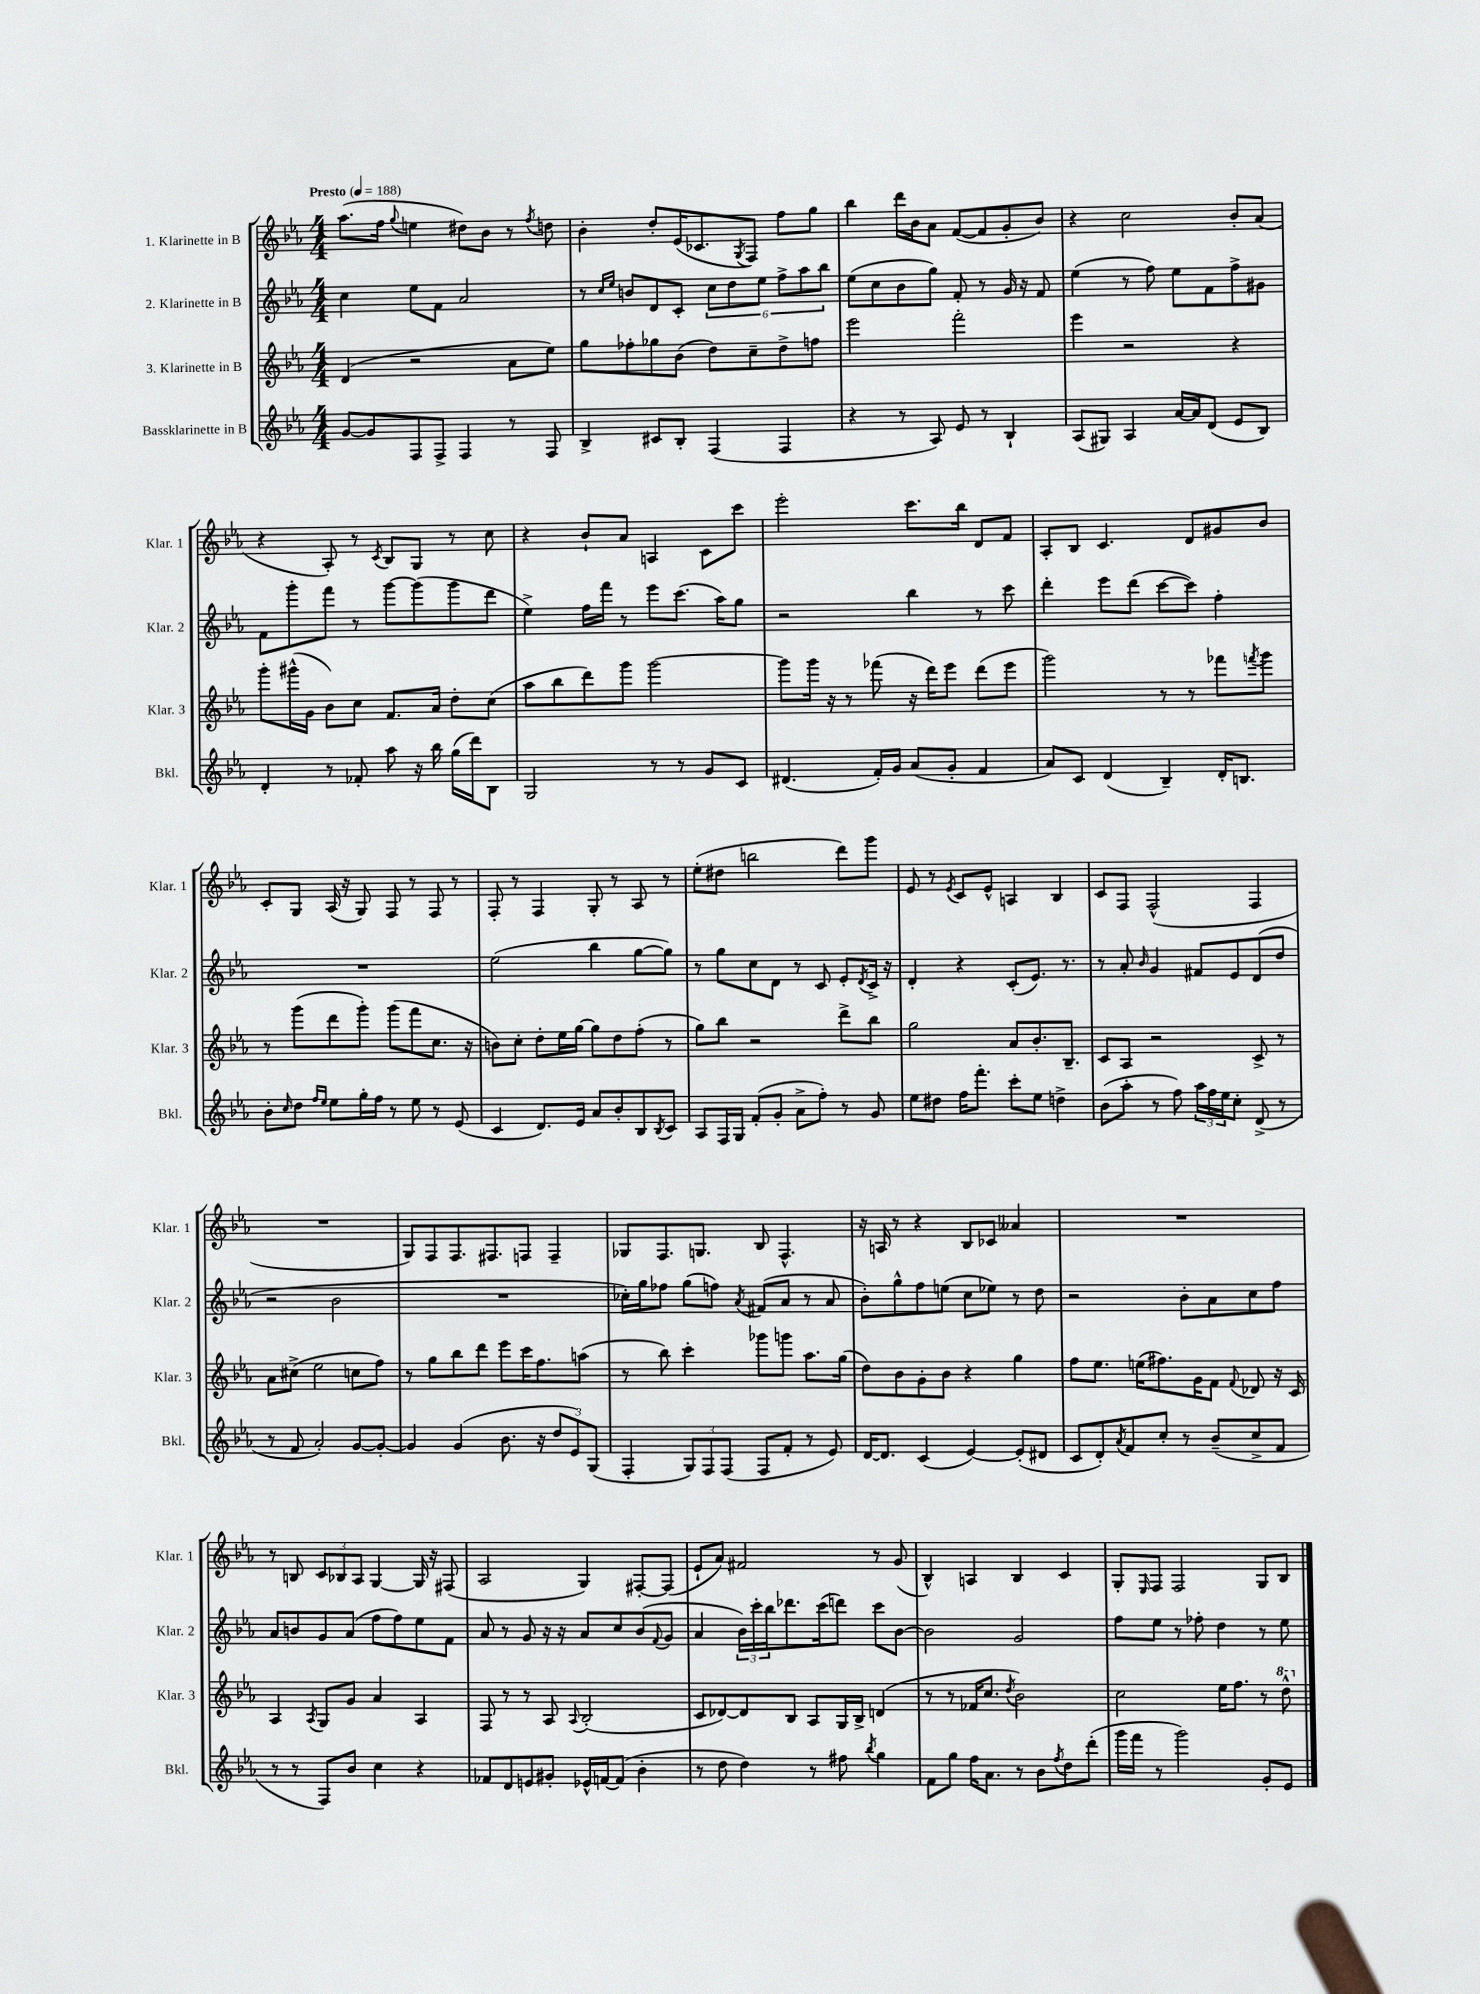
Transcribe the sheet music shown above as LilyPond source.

<<
\new StaffGroup <<
\new Staff = "s0" \with { instrumentName = "1. Klarinette in B" shortInstrumentName = "Klar. 1" } {
    \clef treble \key ees \major \numericTimeSignature \time 4/4 \tempo "Presto" 4 = 188
    aes''8.( f''16 \appoggiatura { g''8 } e''4 dis''8) bes'8 r8 \acciaccatura { f''8 } d''8 |
    bes'4-. d''8-. ees'16( ces'8. \acciaccatura { g8 } f8) f''8 g''8 |
    bes''4 d'''16 bes'16 aes'8 f'8~( f'8 g'8-. bes'8) |
    r4 c''2 bes'8-. aes'8( |
    r4 aes8-.) r8 \acciaccatura { c'8 } bes8 g8 r8 c''8 |
    r4 bes'8-! aes'8 a4 c'8 c'''8 |
    ees'''2-. c'''8. bes''16 d'8 f'8 |
    aes8-. bes8 c'4. d'8 gis'8 bes'8 |
    c'8-. g8 aes16( r16 g8) f8 r8 f8 r8 |
    f8-. r8 f4 g8-. r8 aes8 r8 |
    ees''8-.( dis''8 b''2 d'''8) g'''8 |
    ees'8 r8 \acciaccatura { ees'8 } c'8 ees'8-^ a4 bes4 |
    c'8 f8 f2-^( f4 |
    R1 |
    g8) f8 f8. fis8. f8 f4-- |
    ges8 f8. g8. bes8 f4.-^ |
    r16 a16 r8 r4 bes8 ces'8 aeses'4 |
    R1 |
    r8 b8 \tuplet 3/2 { c'8 bes8 aes8 } g4~ g16 r16 fis8( |
    aes2 g4) fis8~-. fis8( |
    ees'8-! aes'8) fis'2 r8 g'8( |
    bes4-^) a4 bes4 c'4 |
    g8-. \grace { ees16 } f8 f2 g8 bes8 \bar "|." |
}
\new Staff = "s1" \with { instrumentName = "2. Klarinette in B" shortInstrumentName = "Klar. 2" } {
    \clef treble \key ees \major \numericTimeSignature \time 4/4
    c''4 ees''8 f'8 aes'2 |
    r8 \grace { c''16 ees''16 } b'8 d'8 c'8-. \tuplet 6/4 { c''8 d''8 ees''8 f''8-> aes''8 bes''8 } |
    ees''8( c''8 bes'8 g''8) f'8-. r8 g'16 r16 f'8 |
    ees''4( r8 f''8) ees''8 f'8 f''8-> gis'8 |
    f'8 g'''8-. f'''8 r8 g'''8~ g'''8( g'''8 d'''8 |
    ees''4->) f''16 f'''16 r8 ees'''8 c'''8.( aes''16) g''8 |
    r2 bes''4 r8 c'''8 |
    d'''4-. ees'''8 d'''8( c'''8~ c'''8) f''4-. |
    R1 |
    ees''2( bes''4 g''8~ g''8) |
    r8 g''8 c''8 d'8 r8 c'8 ees'8-. \acciaccatura { d'8 } c'16-> r16 |
    d'4-. r4 c'8-.( ees'8.) r8. |
    r8 aes'8-. \grace { bes'16 } g'4 fis'8 ees'8 d'8( d''8 |
    r2 bes'2 |
    R1 |
    ces''16-.) g''16 fes''8 g''8( f''8) \acciaccatura { aes'8 } fis'8( aes'8 r8 aes'8 |
    bes'8-.) g''8-^ f''8 e''8( c''8 ees''8) r8 d''8 |
    r2 bes'8-. aes'8 c''8 f''8 |
    aes'8 b'8 g'8 aes'8( f''8 f''8) ees''8 f'8 |
    aes'8 r8 g'8 r16 r16 aes'8 c''8 bes'8( \appoggiatura { f'8 } g'8 |
    aes'4 \tuplet 3/2 { bes'16) c'''16-. bes''16 } des'''8. c'''16( d'''8) c'''8 bes'8~ |
    bes'2 g'2 |
    f''8 ees''8 r8 fes''8-. d''4 r8 ees''8 \bar "|." |
}
\new Staff = "s2" \with { instrumentName = "3. Klarinette in B" shortInstrumentName = "Klar. 3" } {
    \clef treble \key ees \major \numericTimeSignature \time 4/4
    d'4( r2 aes'8 ees''8) |
    g''8 fes''8-. ges''8 bes'8( d''8) c''8-- d''8-> f''8 |
    ees'''2 f'''2-. |
    ees'''4 r2 r4 |
    g'''8-. gis'''16-^( g'16 bes'8) c''8 f'8. aes'16 d''8-. c''8( |
    aes''8 bes''8 d'''8) g'''8 g'''2~ |
    g'''8 g'''16 r16 r8 fes'''8( r16 d'''16) ees'''8 d'''8( ees'''8 |
    g'''2) r8 r8 fes'''8 \acciaccatura { f'''8 } g'''8 |
    r8 g'''8( d'''8 g'''8-.) g'''8( f'''8 c''8. r16 |
    b'8) c''8-. d''8-. ees''16 g''16~ g''8 d''8 f''8-.( r8 |
    g''8) bes''8 r2 d'''8-> bes''8 |
    g''2 aes'8 bes'8.-. bes8.-- |
    c'8 aes8 r2 c'8-> r8 |
    aes'8 cis''8->( ees''2 c''8 f''8) |
    r8 g''8 bes''8 d'''8 ees'''8 c'''16 f''8. a''8( |
    r8 bes''8) c'''4-. ges'''8 g'''8 aes''8. g''16( |
    d''8) bes'8 g'8-. bes'8 r4 g''4 |
    f''8 ees''8. e''16( fis''8.) g'16 f'8 \appoggiatura { f'8 } des'8 r16 c'16 |
    aes4 \acciaccatura { aes8 } g8 g'8 aes'4 aes4 |
    f8 r8 r8 aes8 \appoggiatura { aes8 } bes2-.( |
    c'8 des'8~) des'8 bes8 aes8 g16 bes16-> d'4( |
    r8 r8 fes'16 c''8. \acciaccatura { d''8 } bes'2) |
    c''2 ees''16 f''8. r8 \ottava #1 d'''8-^ \ottava #0 \bar "|." |
}
\new Staff = "s3" \with { instrumentName = "Bassklarinette in B" shortInstrumentName = "Bkl." } {
    \clef treble \key ees \major \numericTimeSignature \time 4/4
    g'8~ g'8 f8 f8-> f4 r8 f8 |
    bes4-> cis'8 bes8-. f4( f4 |
    r4 r8 aes8) ees'8 r8 bes4-! |
    aes8( gis8) aes4 aes'16~ aes'16 d'8( ees'8 bes8) |
    d'4-. r8 fes'8-. aes''8 r16 bes''16 g''16( d'''16) bes8 |
    g2 r8 r8 g'8 c'8 |
    dis'4.( f'16-.) g'16 aes'8( g'8-. f'4 |
    aes'8) c'8 d'4( bes4--) d'16-. b8. |
    bes'8-. \grace { c''16 } d''8 \grace { f''16 ees''16 } ees''8 g''16-. f''16 r8 ees''8 r8 ees'8( |
    c'4 d'8.) ees'16 aes'8 bes'8-. bes8 \acciaccatura { bes8 } c'8 |
    aes8 f16 g16 f'8-.( g'8-. aes'8-> f''8-.) r8 g'8 |
    ees''8 dis''8 f''16 f'''8.-. c'''8-. ees''8 d''4-> |
    bes'8( aes''8-. r8 f''8) \tuplet 3/2 { aes''16 f''16 ees''16 } c''8-. d'8->( r8 |
    r8 f'8 aes'2-.) g'8~ g'8~-. |
    g'4 g'4( bes'8. r16 \tuplet 3/2 { d''8 ees'8) g8( } |
    f4-. \tuplet 3/2 { g8) f8 f8( } f8 f'8-. r8 ees'8) |
    d'16~ d'8. c'4( ees'4~) ees'8-.( dis'8 |
    c'8 d'8-.) \acciaccatura { aes'8 } f'8 c''8-. r8 bes'8--( c''8-> f'8 |
    r8 r8 f8) bes'8 c''4 r4 |
    fes'8 d'8 e'8 gis'8-. ees'16-^ f'16~ f'8( bes'4-. |
    r8 d''8 d''4) r8 fis''8 \acciaccatura { bes''8 } g''4 |
    f'8 g''8 f''16 aes'8. r8 bes'8 \acciaccatura { f''8 } d''8 d'''8-.( |
    g'''16 f'''16 r8 g'''2) g'8-. ees'8 \bar "|." |
}
>>
>>
\layout { \context { \Score \remove "Bar_number_engraver" } }
